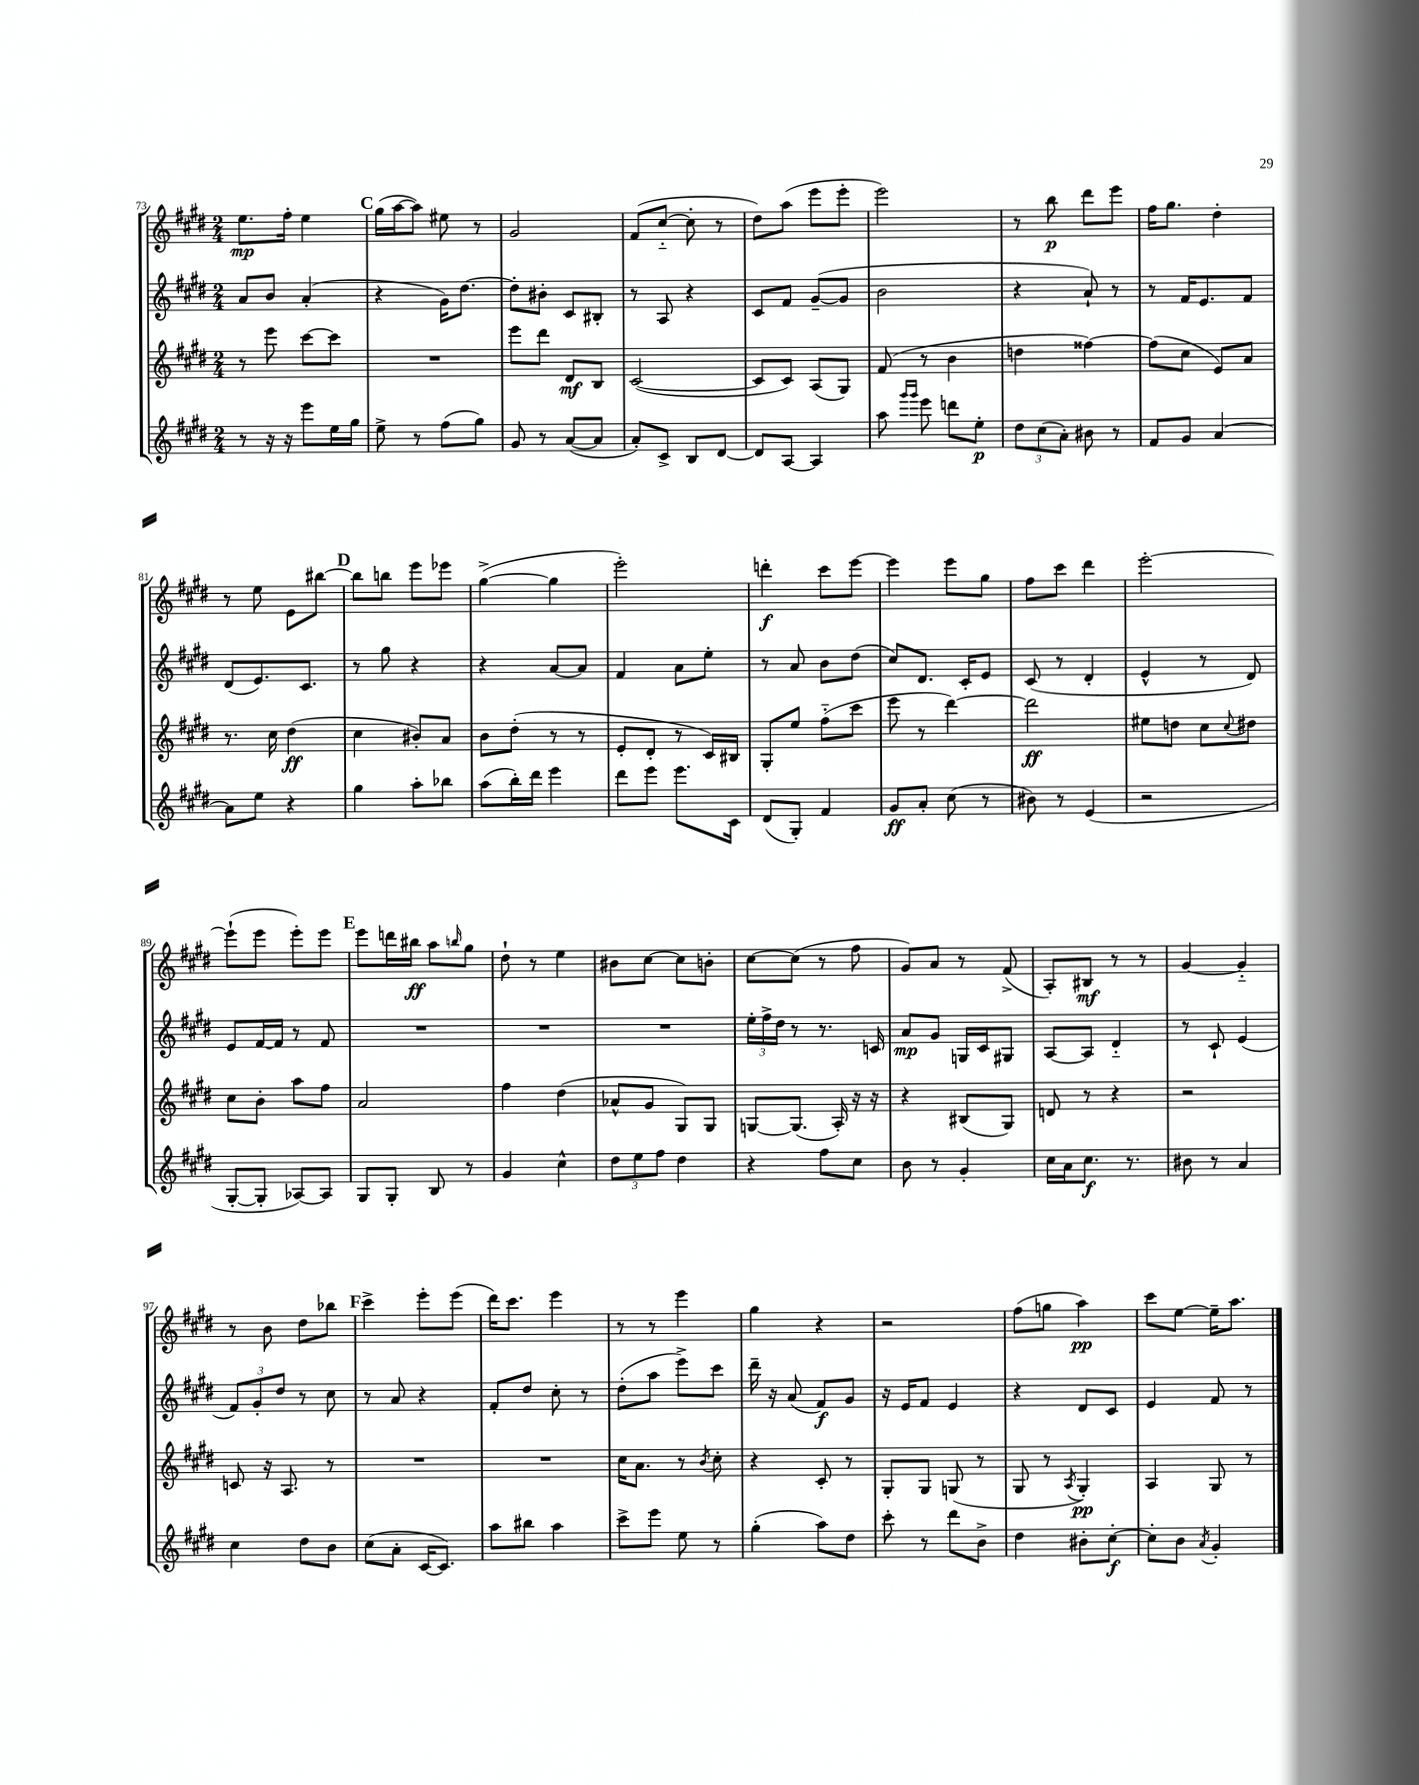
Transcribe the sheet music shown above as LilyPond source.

<<
\new StaffGroup <<
\new Staff = "s0" {
    \clef treble \key e \major \numericTimeSignature \time 2/4
    e''8.\mp fis''16-. e''4 |
    \mark \markup { \bold "C" } gis''16( a''16~ a''8) eis''8 r8 |
    gis'2 |
    fis'8( cis''8~-_ cis''8-. r8 |
    dis''8) a''8( e'''8 e'''8-. |
    e'''2) |
    r8 b''8\p dis'''8 e'''8 |
    fis''16 gis''8. dis''4-. |
    r8 e''8 e'8 bis''8~ |
    \mark \markup { \bold "D" } bis''8 b''8 e'''8 ees'''8 |
    gis''4~->( gis''4 |
    e'''2-.) |
    d'''4-.\f cis'''8 e'''8~ |
    e'''4 e'''8 gis''8 |
    fis''8 cis'''8 dis'''4 |
    e'''2~-. |
    e'''8-!( e'''8 e'''8-.) e'''8 |
    \mark \markup { \bold "E" } e'''8 d'''16 bis''16\ff a''8 \grace { b''16 } gis''8 |
    dis''8-! r8 e''4 |
    bis'8 cis''8~ cis''8 b'8-. |
    cis''8~ cis''8( r8 fis''8 |
    gis'8) a'8 r8 fis'8->( |
    a8-.) bis8\mf r8 r8 |
    gis'4~ gis'4-_ |
    r8 b'8 dis''8 bes''8 |
    \mark \markup { \bold "F" } cis'''4-> e'''8-. e'''8( |
    dis'''16) cis'''8. e'''4 |
    r8 r8 e'''4 |
    gis''4 r4 |
    r2 |
    fis''8( g''8 a''4\pp) |
    cis'''8 e''8~ e''16-- a''8. \bar "|." |
}
\new Staff = "s1" {
    \clef treble \key e \major \numericTimeSignature \time 2/4
    a'8 b'8 a'4-.( |
    \mark \markup { \bold "C" } r4 gis'16) dis''8.~ |
    dis''8-. bis'8-. cis'8 bis8-. |
    r8 a8 r4 |
    cis'8 fis'8 gis'8~--( gis'8 |
    b'2 |
    r4 a'8-!) r8 |
    r8 fis'16 e'8. fis'8 |
    dis'8( e'8.) cis'8. |
    \mark \markup { \bold "D" } r8 gis''8 r4 |
    r4 a'8~ a'8 |
    fis'4 a'8 e''8-. |
    r8 a'8 b'8 dis''8( |
    cis''8) dis'8. cis'16-. e'8 |
    cis'8( r8 dis'4-. |
    e'4-^ r8 dis'8) |
    e'8 fis'16~ fis'16 r8 fis'8 |
    \mark \markup { \bold "E" } R2 |
    R2 |
    R2 |
    \tuplet 3/2 { e''16-. fis''16-> dis''16 } r8 r8. c'16 |
    a'8\mp gis'8 g16 cis'16 gis8 |
    a8~ a8 dis'4-_ |
    r8 cis'8-! e'4( |
    \tuplet 3/2 { fis'8) gis'8-. dis''8 } r8 cis''8 |
    \mark \markup { \bold "F" } r8 a'8 r4 |
    fis'8-. dis''8 cis''8-. r8 |
    dis''8-.( a''8 e'''8->) cis'''8 |
    dis'''16-- r16 a'8( fis'8\f) gis'8 |
    r16 e'16 fis'8 e'4 |
    r4 dis'8 cis'8 |
    e'4 fis'8 r8 \bar "|." |
}
\new Staff = "s2" {
    \clef treble \key e \major \numericTimeSignature \time 2/4
    r8 e'''8 cis'''8~ cis'''8 |
    \mark \markup { \bold "C" } R2 |
    e'''8 dis'''8 dis'8\mf b8 |
    cis'2~( |
    cis'8 cis'8) a8( gis8) |
    fis'8( r8 b'4 |
    d''4 fisis''4~) |
    fisis''8( cis''8 e'8) a'8 |
    r8. cis''16 dis''4\ff( |
    \mark \markup { \bold "D" } cis''4 bis'8-.) a'8 |
    b'8 dis''8-.( r8 r8 |
    e'8-. dis'8-. r8 cis'16) bis16 |
    gis8-. e''8 fis''8-_( cis'''8 |
    e'''8 r8 dis'''4~) |
    dis'''2\ff |
    eis''8 d''8 cis''8 \appoggiatura { cis''8 } dis''8 |
    cis''8 b'8-. a''8 fis''8 |
    \mark \markup { \bold "E" } a'2 |
    fis''4 dis''4( |
    aes'8-^ gis'8 gis8) gis8 |
    g8~ g8.( a16-.) r16 r16 |
    r4 bis8( gis8) |
    d'8 r8 r4 |
    r2 |
    c'8 r16 a8. r8 |
    \mark \markup { \bold "F" } R2 |
    R2 |
    cis''16 a'8. r8 \acciaccatura { b'8 } cis''8-. |
    r4 cis'8-. r8 |
    gis8-. gis8 g8( r8 |
    gis8 r8 \acciaccatura { a8 } gis4-.\pp) |
    a4 gis8 r8 \bar "|." |
}
\new Staff = "s3" {
    \clef treble \key e \major \numericTimeSignature \time 2/4
    r8 r16 r16 e'''8 e''16 gis''16 |
    \mark \markup { \bold "C" } e''8-> r8 fis''8( gis''8) |
    gis'8 r8 a'8~( a'8 |
    a'8-.) cis'8-> b8 dis'8~ |
    dis'8 a8~ a4 |
    a''8 \grace { gis'''16 gis'''16 } e'''8 d'''8 e''8-.\p |
    \tuplet 3/2 { dis''8 cis''8( a'8-.) } bis'8 r8 |
    fis'8 gis'8 a'4~ |
    a'8 e''8 r4 |
    \mark \markup { \bold "D" } gis''4 a''8-. bes''8 |
    a''8( b''16-.) dis'''16 e'''4 |
    dis'''8 e'''8 e'''8. cis'16 |
    dis'8( gis8-.) fis'4 |
    gis'8\ff a'8-. cis''8( r8 |
    bis'8) r8 e'4( |
    r2 |
    gis8~-. gis8-. aes8~) aes8 |
    \mark \markup { \bold "E" } gis8 gis8-. b8 r8 |
    gis'4 cis''4-^ |
    \tuplet 3/2 { dis''8 e''8 fis''8 } dis''4 |
    r4 fis''8 cis''8 |
    b'8 r8 gis'4-. |
    cis''16 a'16 cis''8.\f r8. |
    bis'8 r8 a'4 |
    cis''4 dis''8 b'8 |
    \mark \markup { \bold "F" } cis''8( a'8-. cis'16~ cis'8.) |
    a''8 bis''8 a''4 |
    cis'''8-> e'''8 e''8 r8 |
    gis''4-.( a''8) dis''8 |
    cis'''8-. r8 dis'''8 b'8-> |
    dis''4 bis'8-. cis''8~-.\f |
    cis''8-. b'8 \acciaccatura { a'8 } gis'4-. \bar "|." |
}
>>
>>
\layout { \context { \Score currentBarNumber = #73 } }
